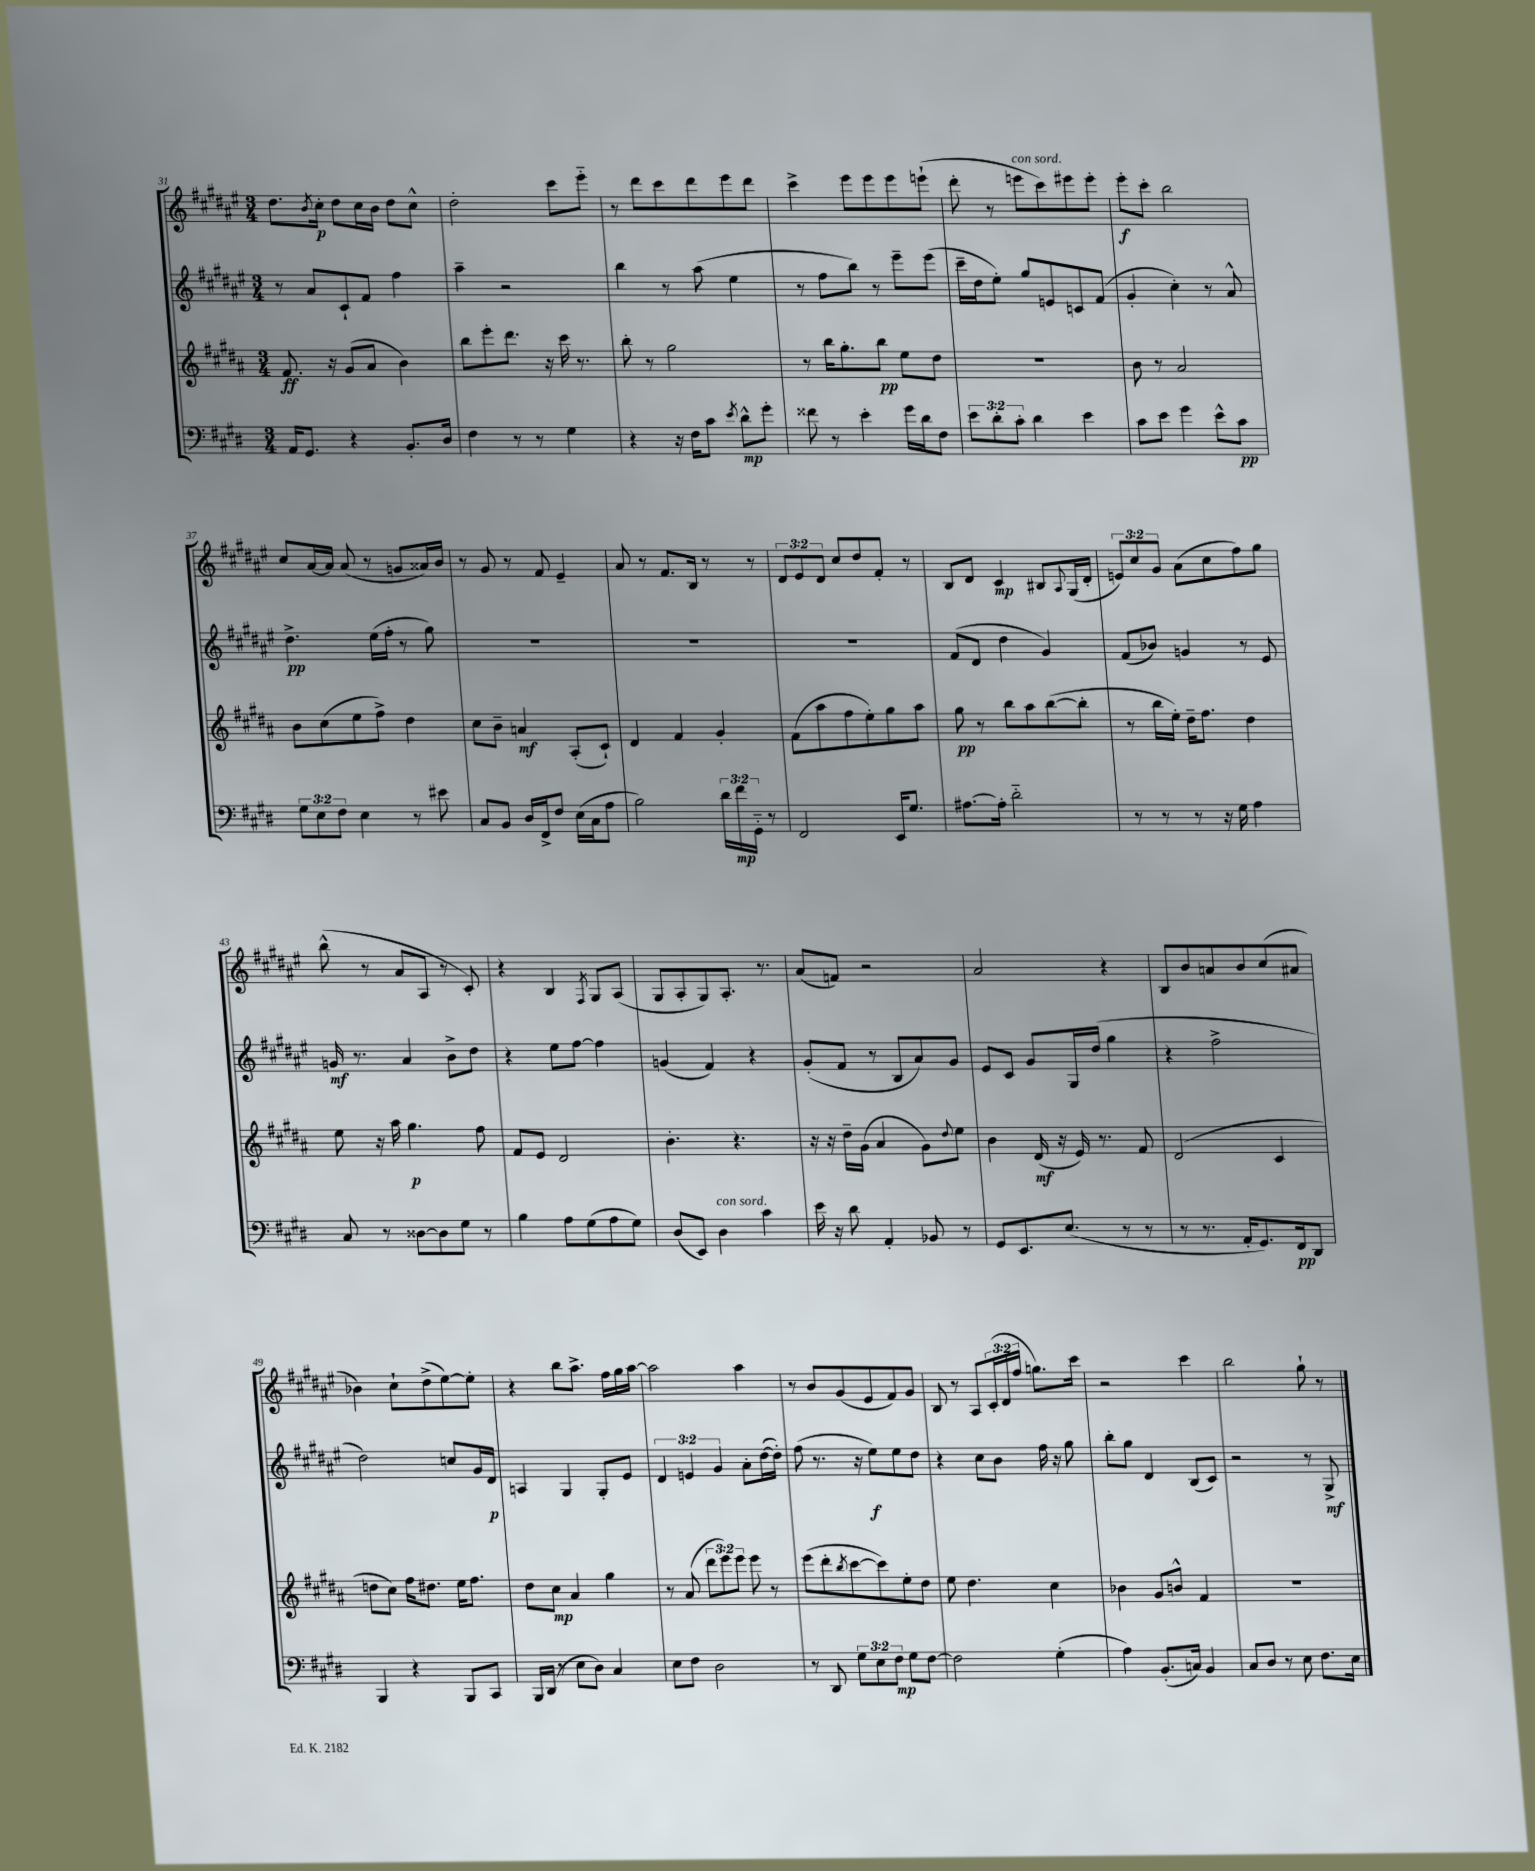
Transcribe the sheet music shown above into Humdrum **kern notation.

**kern	**kern	**kern	**kern
*staff4	*staff3	*staff2	*staff1
*clefF4	*clefG2	*clefG2	*clefG2
*k[f#c#g#d#]	*k[f#c#g#d#a#]	*k[f#c#g#d#a#e#]	*k[f#c#g#d#a#e#]
*M3/4	*M3/4	*M3/4	*M3/4
16AA	8.f#	8r	8.dd#
8.GG#	.	.	.
.	.	8a#	.
.	.	.	8qb
.	16r	.	16cc#'
4r	(8g#	8c#`	8dd#
.	8a#	8f#	16cc#
.	.	.	16b
8.BB'	4b)	4ff#	8dd#
.	.	.	8cc#^^
16D#	.	.	.
=	=	=	=
4F#	8bb	4aa#~	2dd#'
.	8eee'	.	.
8r	8.ddd#	2r	.
8r	.	.	.
.	16r	.	.
4G#	16ccc#	.	8ccc#
.	8.r	.	.
.	.	.	8eee#'~
=	=	=	=
4r	8bb'	4bb	8r
.	8r	.	8ddd#
16r	2gg#	8r	8ccc#
16F#	.	.	.
8c#	.	(8aa#	8ddd#
8qe	.	.	.
8d#^^	.	4ee#	8eee#
8g#'	.	.	8ddd#
=	=	=	=
8f##	8r	8r	4ccc#^
8r	16bb	8ff#	.
.	8.gg#'	.	.
4e'	.	8bb)	8eee#
.	8bb	8r	8eee#
16g#	8ee	8eee#~	8eee#
16d#	.	.	.
8F#	8dd#	(8eee#	(8eee`
=	=	=	=
12e	2.r	16ccc#~	8ddd#'
.	.	16dd#	.
12d#'	.	.	.
.	.	8ee#')	8r
12c#'	.	.	.
4d#	.	8gg#	8eee
.	.	8e	8ccc#)
4e	.	8c	8eee#
.	.	(8f#	8eee#'
=	=	=	=
8c#	8b	4g#'	8eee#'
8e	8r	.	8ccc#'
4g#	2a#	4cc#')	2bb
8e^^	.	8r	.
8c#	.	8a#^^	.
=	=	=	=
12G#	8b	4.dd#^	8cc#
12E	.	.	.
.	(8cc#	.	[16a#
12F#	.	.	.
.	.	.	16a#]
4E	8ee	.	(8a#
.	8ff#^)	(16ee#	8r
.	.	16ff#'	.
8r	4dd#	8r	8g
8e#	.	8gg#)	16a##)
.	.	.	16b
=	=	=	=
8C#	8cc#	2.r	8r
8BB	8b~	.	8g#
16D#	4a	.	8r
16FF#^	.	.	.
8F#	.	.	8f#
(16E	(8A#'	.	4e#~
16C#	.	.	.
8A	8c#`)	.	.
=	=	=	=
2B)	4d#	2.r	8a#
.	.	.	8r
.	4f#	.	8.f#
.	.	.	16B
24d#	4g#'	.	8r
24f#	.	.	.
24GG#'~	.	.	.
8r	.	.	8r
=	=	=	=
2FF#	(8f#	2.r	12d#
.	.	.	12e#
.	8aa#	.	.
.	.	.	12d#
.	8ff#	.	8cc#
.	8ee')	.	8dd#
16EE	8gg#	.	8f#'
8.G#	.	.	.
.	8aa#	.	8r
=	=	=	=
[8.A#	8gg#	(8f#	8B
.	8r	8d#	8d#
16A#']	.	.	.
2d#'~	8bb	4dd#	4c#
.	8aa#	.	.
.	([8bb	4g#)	8B#
.	.	.	8qqA#
.	8bb']	.	(16G#
.	.	.	16d#'
=	=	=	=
8r	8r	(8f#	12e)
.	.	.	12cc#
8r	16bb	8b-)	.
.	.	.	12g#
.	16ee')	.	.
8r	16dd#~	4g	(8a#
.	8.ff#	.	.
16r	.	.	8cc#
16G#	.	.	.
4A	4dd#	8r	8ff#)
.	.	8e#	8gg#
=	=	=	=
8C#	8ee	16g	(8bb^^
.	.	8.r	.
8r	16r	.	8r
.	16aa#	.	.
[8D##	4.gg#	4a#	8a#
8D##]	.	.	8A#
8G#	.	8b^	8r
8r	8ff#	8dd#	8c#')
=	=	=	=
4B	8f#	4r	4r
.	8e	.	.
8A	2d#	8ee#	4B
(8G#	.	[8ff#	.
.	.	.	8qF#
8A	.	4ff#]	8G#
8G#)	.	.	(8A#
=	=	=	=
(8D#	4.b'	(4g	8G#
8EE)	.	.	8A#'
4D#	.	4f#)	8G#)
.	4.r	.	8.A#'
4c#	.	4r	.
.	.	.	8.r
=	=	=	=
16e	16r	(8g#'	(8a#
16r	16r	.	.
8d#	16dd#~	8f#	8f)
.	(16g#	.	.
4AA'	4a#	8r	2r
.	.	8B	.
8BB-	8g#)	8a#)	.
.	8qqdd#	.	.
8r	8ee	8g#	.
=	=	=	=
8GG#	4b	8e#	2a#
8.EE	.	8c#	.
.	(16d#	8g#	.
(8.E	16r	.	.
.	16e)	16G#	.
.	8.r	(16dd#	.
8r	.	4gg#	4r
8r	8f#	.	.
=	=	=	=
8r	(2d#	4r	8B
8.r	.	.	8b
.	.	2ff#^	8a
16AA'	.	.	.
8.GG#)	.	.	8b
.	4c#	.	(8cc#
16FF#	.	.	.
8DD#	.	.	8a#
=	=	=	=
4BBB	8dd	2dd#)	4b-)
.	8cc#)	.	.
4r	16ff#	.	8cc#`
.	8.dd#	.	.
.	.	.	(8dd#^
8BBB	16ee	8cc	[8ee#)
.	8.ff#	.	.
8CC#	.	16g#	8ee#']
.	.	16d#	.
=	=	=	=
16BBB	8dd#	4A	4r
(16DD#	.	.	.
8r	8cc#	.	.
8E	4a#	4G#	8bb
8D#)	.	.	8.aa#^
4C#	4gg#	8G#'	.
.	.	.	16ff#
.	.	8e#	16gg#
.	.	.	[16aa#
=	=	=	=
8E	8r	6d#	2aa#]
8F#	(8a#	.	.
.	.	6e	.
2D#	12ddd#	.	.
.	12eee)	6g#	.
.	12eee	.	.
.	8eee	8a#'	4aa#
.	8r	([16dd#	.
.	.	16dd#'])	.
=	=	=	=
8r	(8eee	(8ff#	8r
8DD#	8ddd#'	8.r	8b
.	8qbb	.	.
12G#	[8ccc#	.	(8g#
.	.	16r	.
12E	.	.	.
.	8ccc#])	8ee#)	8e#
12F#	.	.	.
8G#	8ee'	8ee#	8f#)
[8F#	8dd#	8dd#	8g#
=	=	=	=
2F#]	8ee	4r	8B
.	4.dd#	.	8r
.	.	8cc#	8A#
.	.	8b	(24c#'
.	.	.	24d#
.	.	.	24ff#
(4G#'	4cc#	16ff#	8.gg)
.	.	16r	.
.	.	8gg#	.
.	.	.	16ccc#
=	=	=	=
4A)	4b-	8bb'	2r
.	.	8gg#	.
(8.BB'	8g#	4d#	.
.	8b^^	.	.
16C)	.	.	.
4BB	4f#	(8B	4ccc#
.	.	8c#)	.
=	=	=	=
8C#	2.r	2r	2bb
8D#	.	.	.
8r	.	.	.
8E	.	.	.
8.F#	.	8r	8gg#`
.	.	8G#^	8r
16E	.	.	.
==	==	==	==
*-	*-	*-	*-
